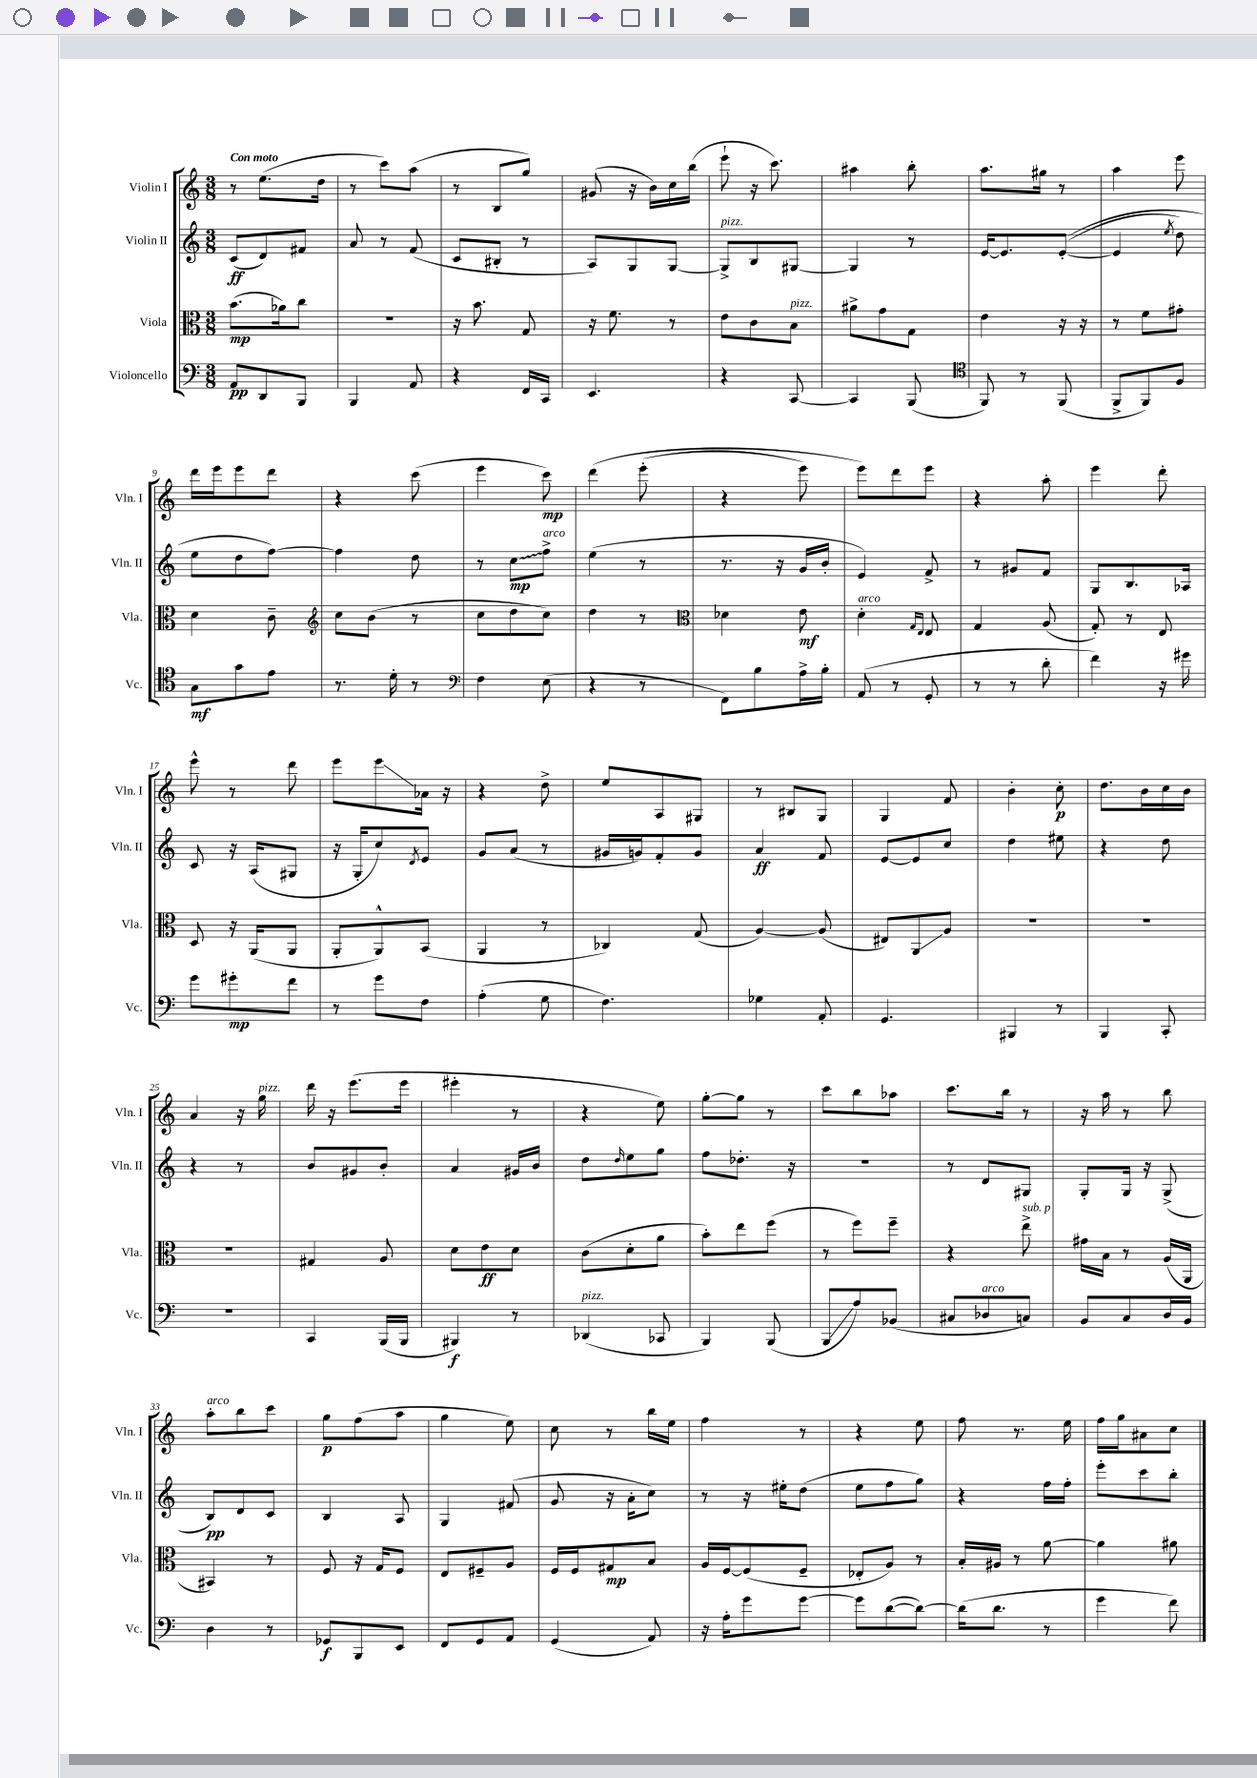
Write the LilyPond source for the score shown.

<<
\new StaffGroup <<
\new Staff = "s0" \with { instrumentName = "Violin I" shortInstrumentName = "Vln. I" } {
    \clef treble \key c \major \numericTimeSignature \time 3/8 \tempo "Con moto"
    r8 e''8.( d''16 |
    r8 c'''8) a''8( |
    r8 b8 g''8) |
    gis'8( r16 b'16) c''16 b''16( |
    e'''8-! r16 c'''8.) |
    ais''4 b''8-. |
    a''8. gis''16 r8 |
    a''4 e'''8 |
    d'''16 e'''16 e'''8 d'''8 |
    r4 c'''8( |
    e'''4 c'''8\mp) |
    d'''4\( e'''8-.( |
    r4 e'''8) |
    e'''8\) d'''8 e'''8 |
    r4 a''8-. |
    e'''4 d'''8-. |
    e'''8-^ r8 d'''8 |
    e'''8 e'''8\glissando aes'16 r16 |
    r4 d''8-> |
    e''8 a8 gis8 |
    r8 bis8 g8 |
    g4 f'8 |
    b'4-. c''8-.\p |
    d''8. b'16 c''16 b'16 |
    a'4 r16 g''16^\markup { \italic "pizz." } |
    d'''16 r16 e'''8.( e'''16 |
    eis'''4-. r8 |
    r4 e''8) |
    g''8~-. g''8 r8 |
    c'''8 b''8 aes''8 |
    c'''8. b''16 r8 |
    r16 a''16 r8 b''8 |
    a''8-.^\markup { \italic "arco" } b''8 c'''8 |
    g''8\p f''8( a''8 |
    g''4 e''8) |
    c''8 r8 b''16 e''16 |
    f''4 r8 |
    r4 e''8 |
    f''8 r8. e''16 |
    f''16 g''16 ais'8 c''8 \bar "|." |
}
\new Staff = "s1" \with { instrumentName = "Violin II" shortInstrumentName = "Vln. II" } {
    \clef treble \key c \major \numericTimeSignature \time 3/8
    c'8\ff( d'8) fis'8 |
    a'8 r8 f'8( |
    c'8 bis8-. r8 |
    a8) g8 g8~ |
    g8->^\markup { \italic "pizz." } b8 gis8~ |
    gis4 r8 |
    e'16~ e'8. e'8~-.(\( |
    e'4 \acciaccatura { e''8 } d''8) |
    e''8 d''8 f''8~\) |
    f''4 d''8 |
    r8 \once \override Glissando.style = #'zigzag c''8\glissando\mp f''8->^\markup { \italic "arco" } |
    e''4( r8 |
    r8. r16 g'16 b'16-. |
    e'4) f'8-> |
    r8 gis'8 f'8 |
    g8 b8. aes16 |
    c'8 r16 a16( gis8 |
    r16 g16-. c''8) \acciaccatura { d'8 } e'8 |
    g'8 a'8( r8 |
    gis'16 g'16) f'8-. g'8 |
    a'4\ff f'8 |
    e'8~ e'8 c''8 |
    d''4 eis''8 |
    r4 d''8 |
    r4 r8 |
    b'8 gis'8 b'8-. |
    a'4 gis'16 b'16 |
    d''8 \grace { d''16 } e''8 g''8 |
    f''8 des''8.-. r16 |
    r4. |
    r8 d'8 gis8 |
    g8-. g16 r16 g8->( |
    b8\pp) d'8 c'8 |
    b4 a8 |
    g4 fis'8( |
    g'8 r16 a'16-. c''8) |
    r8 r16 eis''16-. d''8( |
    e''8 f''8 g''8) |
    r4 f''16 f''16-. |
    e'''8-. c'''8 b''8-. \bar "|." |
}
\new Staff = "s2" \with { instrumentName = "Viola" shortInstrumentName = "Vla." } {
    \clef alto \key c \major \numericTimeSignature \time 3/8
    b'8.\mp( aes'16) c''8 |
    R4. |
    r16 b'8. g8 |
    r16 f'8. r8 |
    e'8 c'8 b8^\markup { \italic "pizz." } |
    ais'8-> g'8 g8 |
    e'4 r16 r16 |
    r8 f'8 gis'8-. |
    d'4 c'8-- |
    \clef treble c''8 b'8( r8 |
    c''8 d''8 c''8) |
    d''4 r8 |
    \clef alto des'4 e'8\mf |
    d'4-.^\markup { \italic "arco" } \grace { g16 e16 } e8 |
    g4 a8( |
    g8-.) r8 e8 |
    d8 r16 a,16( a,8 |
    a,8-. a,8-^) b,8( |
    a,4 r8 |
    ces4) g8( |
    a4~) a8( |
    eis8) a,8\glissando a8 |
    R4. |
    R4. |
    R4. |
    gis4 a8 |
    d'8 e'8\ff d'8 |
    c'8( d'8-. a'8 |
    b'8-.) e''8 f''8( |
    r8 f''8) f''8-- |
    r4 e''8->^\markup { \italic "sub. p" } |
    gis'16 b16 r8 a16( a,16 |
    bis,4) r8 |
    f8 r16 g16 f8 |
    e8 fis8-- a8 |
    f16 f16 gis8\mp b8 |
    a16 f16~ f8( f8-- |
    ees8-. a8) r8 |
    b16-. ais16 r8 a'8~ |
    a'4 ais'8 \bar "|." |
}
\new Staff = "s3" \with { instrumentName = "Violoncello" shortInstrumentName = "Vc." } {
    \clef bass \key c \major \numericTimeSignature \time 3/8
    a,8\pp d,8 b,,8 |
    b,,4 a,8 |
    r4 f,16 c,16 |
    e,4. |
    r4 c,8~ |
    c,4 b,,8( |
    \clef tenor f,8) r8 f,8( |
    f,8-> f,8) f8 |
    g8\mf g'8 e'8 |
    r8. d'16-. r8 |
    \clef bass f4 e8( |
    r4 r8 |
    f,8) b8 a16-> b16-. |
    a,8( r8 g,8-. |
    r8 r8 d'8-. |
    f'4) r16 gis'16 |
    g'8 gis'8-.\mp f'8 |
    r8 g'8 f8 |
    a4-.( g8 |
    f4.) |
    ges4 a,8-. |
    g,4. |
    bis,,4 r8 |
    b,,4 c,8-. |
    R4. |
    c,4 b,,16( b,,16 |
    bis,,4\f) r8 |
    des,4^\markup { \italic "pizz." }( ces,8 |
    b,,4) b,,8( |
    b,,8\glissando a8) bes,8( |
    cis8 des8^\markup { \italic "arco" } c8) |
    b,8 c8 d16 b,16 |
    d4 r8 |
    ges,8\f b,,8 e,8 |
    f,8 g,8 a,8 |
    g,4( a,8) |
    r16 a16-. g'8 g'8~ |
    g'8 d'8~( d'8~) |
    d'16( d'8. r8 |
    g'4 f'8) \bar "|." |
}
>>
>>
